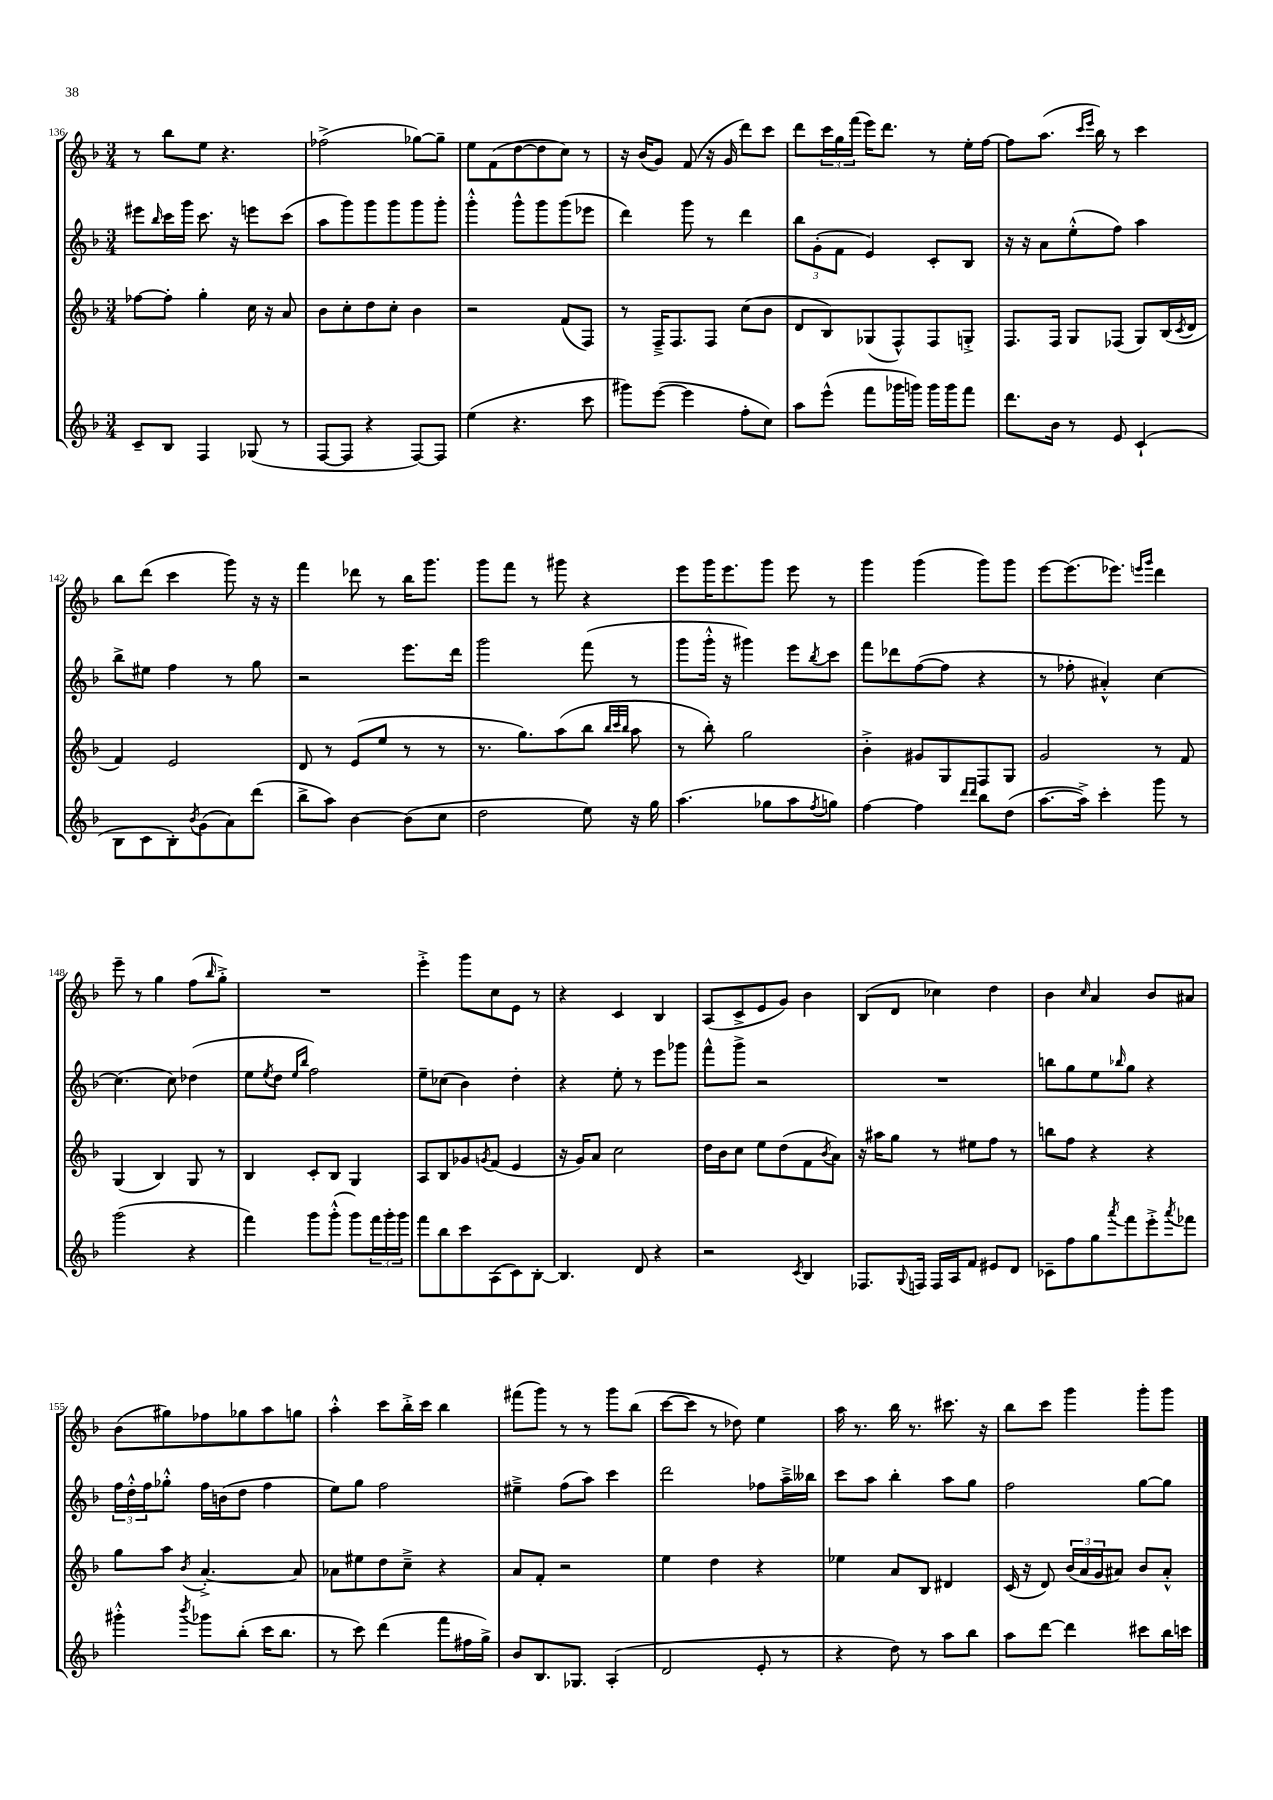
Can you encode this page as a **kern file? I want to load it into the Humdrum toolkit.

**kern	**kern	**kern	**kern
*part4	*part3	*part2	*part1
*staff4	*staff3	*staff2	*staff1
*clefG2	*clefG2	*clefG2	*clefG2
*k[b-]	*k[b-]	*k[b-]	*k[b-]
*M3/4	*M3/4	*M3/4	*M3/4
=136	=136	=136	=136
8c~/L	[8ff-X\L	8eee#X\L	8r
.	.	16qqbb-/	.
8B-/J	8ff-'\J]	16ccc\L	8bb-\L
.	.	16ggg\JJ	.
4F/	4gg'\	8.ccc\	8ee\J
.	.	.	4.r
.	.	16r	.
(8G-X/	16cc\	8eeen\L	.
.	16r	.	.
8r	8a/	(8ccc\J	.
=137	=137	=137	=137
[8F/L	8b-\L	8aa\L	(2ff-X^\
8F/J]	8cc'\	8ggg\)	.
4r	8dd\	8ggg\	.
.	8cc'\J	8ggg\	.
[8F/L)	4b-\	8ggg\	[8gg-X\L)
8F/J]	.	8ggg'\J	8gg-~\J]
=138	=138	=138	=138
(4ee\	2r	4ggg'^^\	8ee\L
.	.	.	(8f\
4.r	.	8ggg^^\L	[8dd\
.	.	8ggg\	8dd\]
.	(8f/L	(8ggg\	8cc\J)
8ccc\	8F/J)	8eee-X\J	8r
=139	=139	=139	=139
8ggg#X\L)	8r	4ddd\)	16r
.	.	.	(16b-/KL
([8eee\J	16F~^/KL	.	8g/J)
.	8.F/	.	.
4eee\]	.	8ggg\	(8f/
.	8F/J	8r	16r
.	.	.	16g/
8ff'\L	(8cc\L	4ddd\	8ddd\L)
8cc\J)	8b-\J	.	8ccc\J
=140	=140	=140	=140
8aa\L	8d/L	12bb-\L	8ddd\L
.	.	(12g'\	.
(8eee^^\J	8B-/)	.	24ccc\L
.	.	12f\J	24gg\
.	.	.	(24fff\JJ
8fff\L	(8G-X/	4e/)	16eee\KL)
.	.	.	8.ddd\J
16ggg-X\L	8F^^/)	.	.
16gggn\JJ)	.	.	.
16ggg\LL	8F/	8c'/L	8r
16ggg\J	.	.	.
8fff\J	8Gn'^/J	8B-/J	16ee'\LL
.	.	.	[16ff\JJ
=141	=141	=141	=141
8.ddd\L	8.F/L	16r	8ff\L]
.	.	16r	.
.	.	8a\L	(8.aa\J
16b-\Jk	16F/Jk	.	.
8r	8G/L	(8ee'^^\	.
.	.	.	16qqccc/LL
.	.	.	16qqeee/JJ
.	.	.	16bb-\)
8e/	(8F-X/J	8ff\J)	8r
(4c`/	8G/L)	4aa\	4ccc\
.	(16B-/L	.	.
.	8qc/	.	.
.	16d/JJ	.	.
!!LO:LB:g=z
=142	=142	=142	=142
8B-\L	4f/)	8bb-^\L	8bb-\L
8c\	.	8ee#X\J	(8ddd\J
8B-'\)	2e/	4ff\	4ccc\
8qb-/	.	.	.
(8g\	.	.	.
8a\)	.	8r	8ggg\)
(8ddd\J	.	8gg\	16r
.	.	.	16r
=143	=143	=143	=143
8bb-^\L	8d/	2r	4fff\
8aa\J)	8r	.	.
[4b-\	(8e/L	.	8ddd-X\
.	8ee/J	.	8r
(8b-\L]	8r	8.eee\L	16bb-\KL
.	.	.	8.ggg\J
8cc\J	8r	.	.
.	.	16ddd\Jk	.
=144	=144	=144	=144
2dd\	8.r	2ggg\	8ggg\L
.	.	.	8fff\J
.	8.gg\L)	.	.
.	.	.	8r
.	(8aa\	.	8ggg#X\
8ee\)	8bb-\J	(8fff\	4r
.	32qqbb-/LLL	.	.
.	32qqccc/	.	.
.	32qqbb-/JJJ	.	.
16r	8aa\	8r	.
16gg\	.	.	.
=145	=145	=145	=145
(4.aa\	8r	8ggg\L	8eee\L
.	8bb-'\)	16ggg'^^\Jk	16ggg\K
.	.	16r	8.eee\
.	2gg\	4ggg#X\)	.
8gg-X\L	.	.	8ggg\J
8aa\	.	8eee\L	8eee\
8qff/	.	8qbb-/	.
8ggn\J)	.	8ccc\J	8r
=146	=146	=146	=146
[4ff\	4b-'^\	8fff\L	4ggg\
.	.	8ddd-X\	.
4ff\]	8g#X/L	([8ff\	(4ggg\
.	8G/	8ff\J]	.
16qqddd/LL	.	.	.
16qqddd/JJ	.	.	.
8bb-\L	8F/	4r	8ggg\L)
(8dd\J	8G/J	.	8ggg\J
=147	=147	=147	=147
[8.aa\L	2g/	8r	[8eee\L
.	.	8ff-X'\	(8.eee\]
16aa^\Jk])	.	.	.
4ccc'\	.	4a#X'^^/)	.
.	.	.	8.eee-X\J)
.	.	.	16qqeeen/LL
.	.	.	16qqggg/JJ
8ggg\	8r	[4cc\	4ddd\
8r	8f/	.	.
!!LO:LB:g=z
=148	=148	=148	=148
(2ggg\	(4G/	(4.cc\]	8eee~\
.	.	.	8r
.	4B-/)	.	4gg\
.	.	8cc\)	.
4r	8G/	(4dd-X\	(8ff\L
.	.	.	16qqbb-/
.	8r	.	8gg'^\J)
=149	=149	=149	=149
4fff\)	4B-/	8ee\L	2.r
.	.	8qee/	.
.	.	8dd\J	.
.	.	16qqee/LL	.
.	.	16qqbb-/JJ	.
8ggg\L	8c'/L	2ff\)	.
(8ggg'^^\J	8B-/J	.	.
8ggg\L)	4G/	.	.
24fff\L	.	.	.
24ggg'\	.	.	.
24ggg\JJ	.	.	.
=150	=150	=150	=150
8fff\L	8A/L	8ee~\L	4eee'^\
8bb-\	8B-/	(8cc-X\J	.
8ccc\	8g-X/	4b-\)	8ggg\L
.	8qgn/	.	.
(8A\	(8f/J	.	8cc\
8c\)	4e/	4dd'\	8e\J
[8B-'\J	.	.	8r
=151	=151	=151	=151
4.B-/]	16r	4r	4r
.	16g/KL)	.	.
.	8a/J	.	.
.	2cc\	8ee'\	4c/
8d/	.	8r	.
4r	.	8eee\L	4B-/
.	.	8ggg-X\J	.
=152	=152	=152	=152
2r	16dd\LL	8fff^^\L	(8A/L
.	16b-\J	.	.
.	8cc\J	8ggg^\J	8c^/
.	8ee\L	2r	8e/
.	(8dd\	.	8g/J)
8qc/	.	.	.
4B-/	8f\	.	4b-\
.	8qb-/	.	.
.	8a\J)	.	.
=153	=153	=153	=153
8.F-X/L	16r	2.r	(8B-/L
.	16aa#X\KL	.	.
.	8gg\J	.	8d/J
8qqG/	.	.	.
16Fn/Jk	.	.	.
16F/LL	8r	.	4cc-X\)
16A/J	.	.	.
8f/J	8ee#X\L	.	.
8e#X/L	8ff\J	.	4dd\
8d/J	8r	.	.
=154	=154	=154	=154
8c-X~\L	8bbn\L	8bbn\L	4b-\
8ff\	8ff\J	8gg\	.
.	.	.	16qqcc/
8gg\	4r	8ee\	4a/
8qaaa/	.	16qqbb-X/	.
8fff\	.	8gg\J	.
8eee'^\	4r	4r	8b-/L
8qaaa/	.	.	.
8fff-X\J	.	.	8a#X/J
!!LO:LB:g=z
=155	=155	=155	=155
4ggg#X'^^\	8gg\L	24ff\LL	(8b-\L
.	.	24dd'^^\	.
.	.	24ff\J	.
.	8aa\J	8gg-X'^^\J	8gg#X\)
8qbbb-/	8qb-/	.	.
8ggg-X\L	[4.a'^/	16ff\LL	8ff-X\
.	.	(16bn\J	.
(8bb-'\J	.	8dd\J	8gg-X\
16ccc\KL	.	4ff\	8aa\
8.bb-\J	.	.	.
.	8a/]	.	8ggn\J
=156	=156	=156	=156
8r	8a-X\L	8ee\L)	4aa'^^\
8ccc\)	8ee#X\	8gg\J	.
(4ddd\	8dd\	2ff\	8ccc\L
.	8cc~^\J	.	16bb-'^\L
.	.	.	16ccc\JJ
8fff\L	4r	.	4bb-\
16ff#X\L	.	.	.
16gg^\JJ)	.	.	.
=157	=157	=157	=157
8b-/L	8a/L	4ee#X~^\	(8fff#X\L
8.B-/	8f'/J	.	8ggg\J)
.	2r	(8ff\L	8r
8.G-X/J	.	.	.
.	.	8aa\J)	8r
(4A'/	.	4ccc\	8ggg\L
.	.	.	(8bb-\J
=158	=158	=158	=158
2d/	4ee\	2ddd\	[8ccc\L
.	.	.	8ccc\J]
.	4dd\	.	8r
.	.	.	8dd-X\)
8e'/	4r	8ff-X\L	4ee\
8r	.	16aa~^\L	.
.	.	16bb--X\JJ	.
=159	=159	=159	=159
4r	4ee-X\	8ccc\L	16aa\
.	.	.	8.r
.	.	8aa\J	.
8dd\)	8a/L	4bb-'\	16bb-\
.	.	.	8.r
8r	8B-/J	.	.
8aa\L	4d#X/	8aa\L	8.ccc#X\
8bb-\J	.	8gg\J	.
.	.	.	16r
=160	=160	=160	=160
8aa\L	(16c/	2ff\	8bb-\L
.	16r	.	.
[8ddd\J	8d/)	.	8ccc\J
4ddd\]	(24b-/LL	.	4ggg\
.	24a/	.	.
.	24g/J	.	.
.	8a#X/J)	.	.
8ccc#X\L	8b-/L	[8gg\L	8ggg'\L
16bb-\L	8a#'^^/J	8gg\J]	8ggg\J
16cccn\JJ	.	.	.
==	==	==	==
*-	*-	*-	*-
